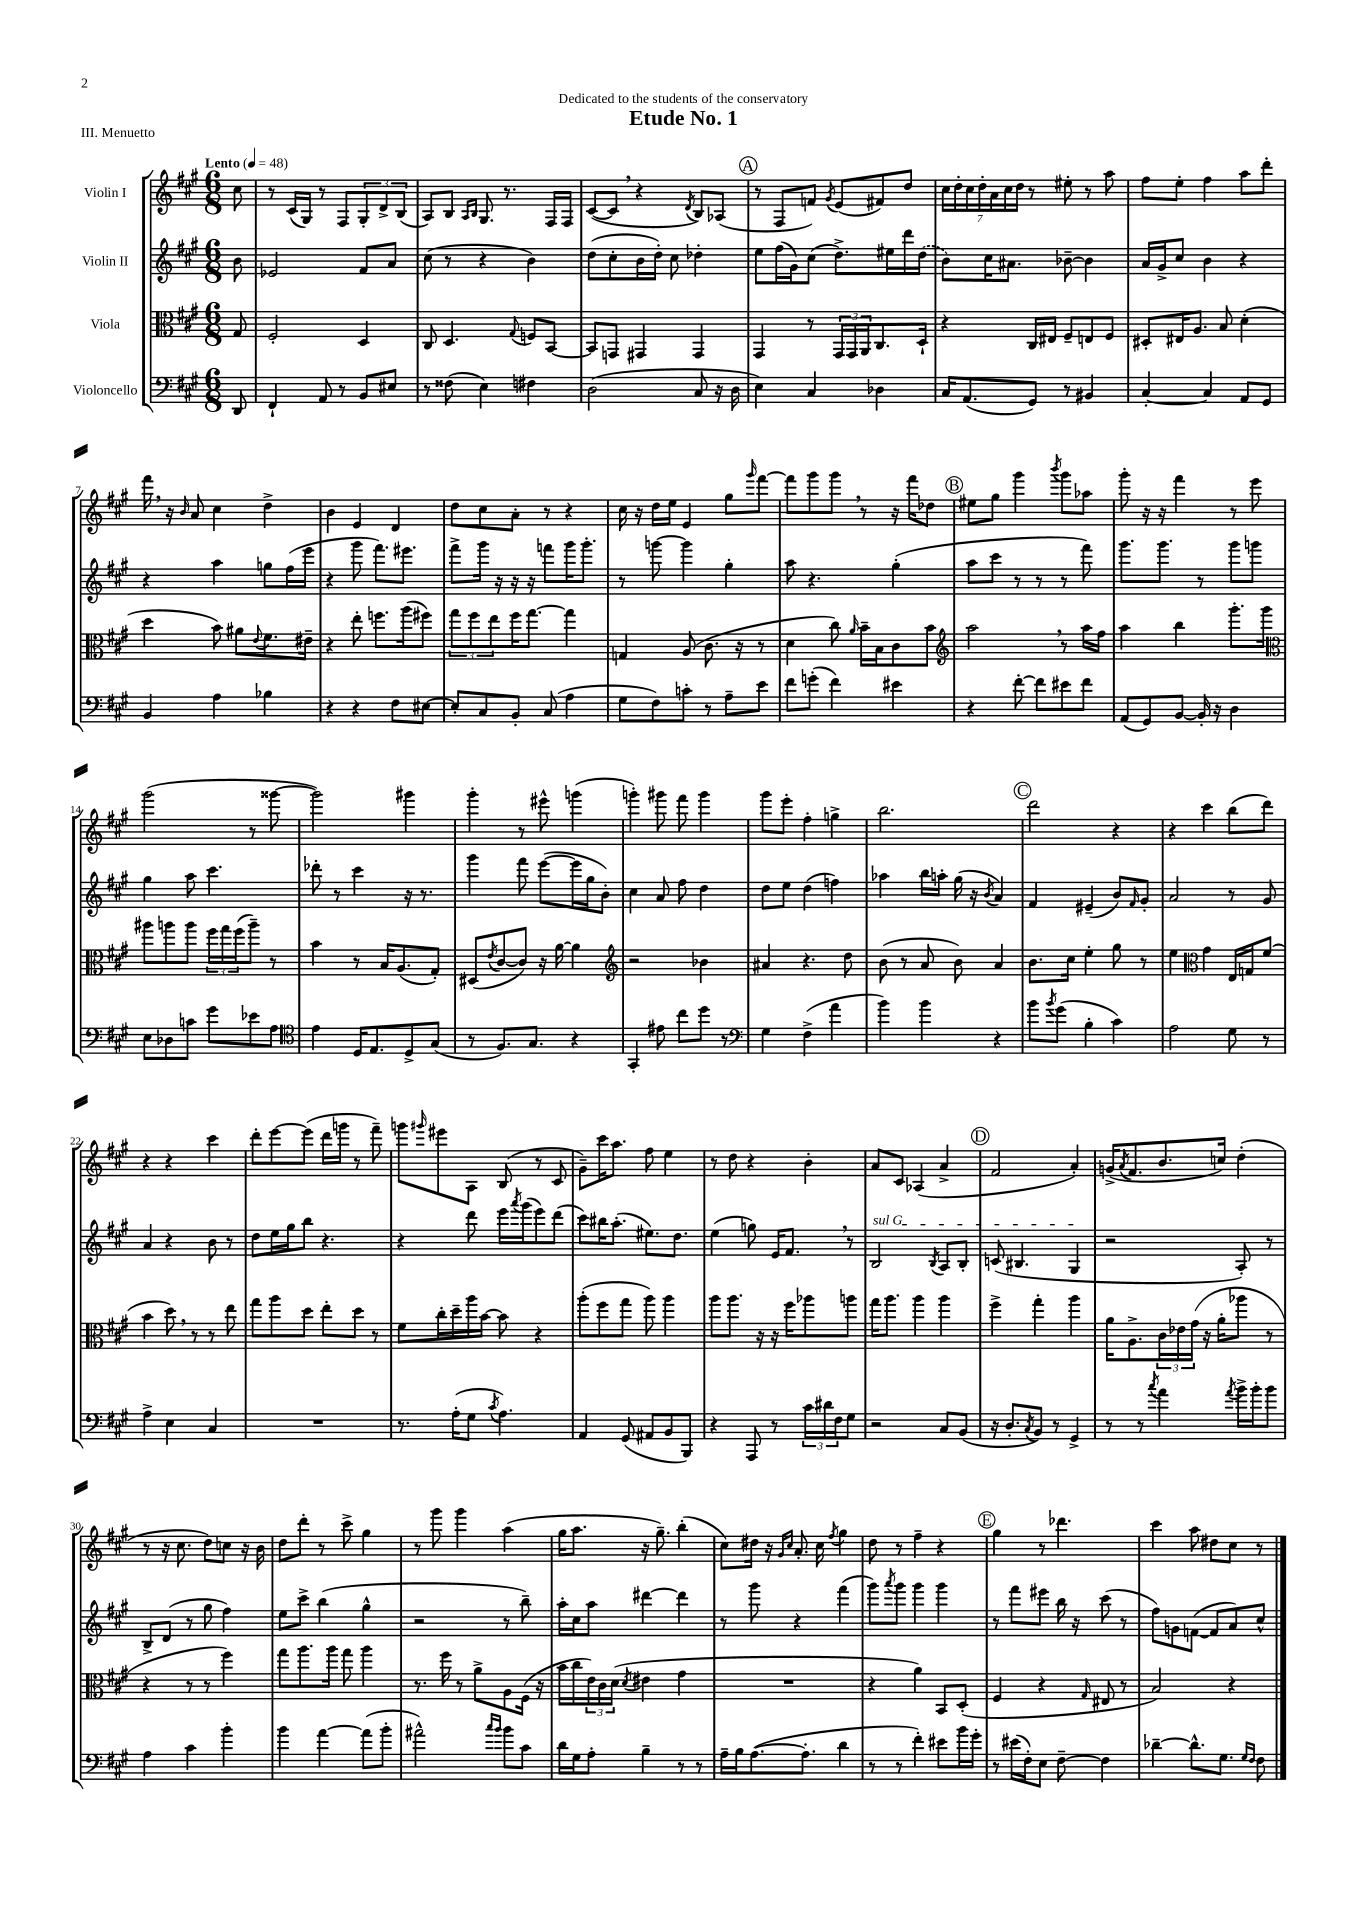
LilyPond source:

\header { title = "Etude No. 1" dedication = "Dedicated to the students of the conservatory" piece = "III. Menuetto" }
<<
\new StaffGroup <<
\new Staff = "s0" \with { instrumentName = "Violin I" } {
    \clef treble \key a \major \numericTimeSignature \time 6/8 \partial 8 \tempo "Lento" 4 = 48
    cis''8 |
    r8 cis'16( gis16) r8 fis8 \tuplet 3/2 { gis8-. d'8-> b8( } |
    a8) b8 \grace { a16 b16 } gis8. r8. fis16 fis16 |
    cis'8~( cis'8 \breathe r4 \acciaccatura { d'8 } b8) aes8( |
    \mark \markup { \circle "A" } r8 fis8 f'8) \acciaccatura { gis'8 } e'8( fis'8) d''8 |
    \tuplet 7/4 { cis''16 d''16-. cis''16 d''16-. a'16 cis''16 d''16 } r8 eis''8-. r8 a''8 |
    fis''8 e''8-. fis''4 a''8 d'''8-. |
    fis'''16 \breathe r16 \grace { b'16 } a'8 cis''4 d''4-> |
    b'4 e'4 d'4 |
    d''8 cis''8 a'8-. r8 r4 |
    cis''16 r16 d''16 e''16 e'4 gis''8 \grace { gis'''16 } fis'''8~ |
    fis'''8 gis'''8 gis'''8 \breathe r8 r16 fis'''16 des''8 |
    \mark \markup { \circle "B" } eis''8 gis''8 gis'''4 \acciaccatura { b'''8 } gis'''8 aes''8 |
    gis'''8-. r16 r16 fis'''4 r8 e'''8 |
    gis'''2( r8 gisis'''8~ |
    gisis'''2) gis'''4 |
    gis'''4-. r8 eis'''8-^ g'''4( |
    g'''4-.) gis'''8 fis'''8 gis'''4 |
    gis'''8 e'''8-. fis''4-. g''4-> |
    b''2. |
    \mark \markup { \circle "C" } d'''2 r4 |
    r4 cis'''4 b''8( d'''8) |
    r4 r4 cis'''4 |
    d'''8-. e'''8~ e'''8( d'''16 g'''16 r8 fis'''8--) |
    g'''8 \grace { gis'''16 } eis'''8 a8 b8( r8 cis'8 |
    gis'8--) cis'''16 a''8. fis''8 e''4 |
    r8 d''8 r4 b'4-. |
    a'8 cis'8 aes4( a'4-> |
    \mark \markup { \circle "D" } fis'2 a'4-.) |
    g'16->( \acciaccatura { a'8 } fis'8. b'8. c''16) d''4-.( |
    r8 r16 cis''8. d''8) c''8 r16 b'16 |
    d''8 d'''8-. r8 cis'''8-> gis''4 |
    r8 gis'''8 gis'''4 a''4( |
    gis''16 a''8. r16 gis''8.--) b''4-.( |
    cis''8) dis''16 r16 \grace { gis'16 cis''16 } a'8.-. cis''16 \acciaccatura { fis''8 } gis''4 |
    d''8 r8 fis''4-- r4 |
    \mark \markup { \circle "E" } gis''4 r8 des'''4. |
    cis'''4 a''8 dis''8 cis''8 r8 \bar "|." |
}
\new Staff = "s1" \with { instrumentName = "Violin II" } {
    \clef treble \key a \major \numericTimeSignature \time 6/8 \partial 8
    b'8 |
    ees'2 fis'8 a'8 |
    cis''8( r8 r4 b'4) |
    d''8( cis''8-. b'16 d''16-.) cis''8 des''4-. |
    \mark \markup { \circle "A" } e''8 fis''16( gis'16) cis''8( d''8.->) eis''16 d'''16 \once \slurDashed d''16( |
    b'8) cis''16 ais'8. bes'8~-- bes'4 |
    a'16 gis'16-> cis''8 b'4 r4 |
    r4 a''4 g''8 fis''16( e'''16 |
    r4 gis'''8 fis'''8.) eis'''8. |
    fis'''8-> gis'''16 r16 r16 r16 f'''8 gis'''16 gis'''8.-. |
    r8 g'''8~ g'''4 gis''4-. |
    a''8 r4. gis''4-.( |
    \mark \markup { \circle "B" } a''8 cis'''8 r8 r8 r8 fis'''8) |
    gis'''8. gis'''8. r8 gis'''8 g'''8 |
    gis''4 a''8 cis'''4. |
    des'''8-. r8 cis'''4 r16 r8. |
    gis'''4 fis'''8 e'''8~( e'''16 gis''16 b'8-.) |
    cis''4 a'8 fis''8 d''4 |
    d''8 e''8 d''4( f''4) |
    aes''4 b''16 a''16-. gis''16( r16 \acciaccatura { b'8 } a'4) |
    \mark \markup { \circle "C" } fis'4 eis'4--( b'8) \grace { fis'16 } gis'8-. |
    a'2 r8 gis'8 |
    a'4 r4 b'8 r8 |
    d''8 e''16 gis''16 b''8 r4. |
    r4 d'''8 e'''16 \acciaccatura { a'''8 } gis'''16( e'''8) d'''8( |
    cis'''8) bis''16 a''8.-.( eis''8.) d''8. |
    e''4( g''8) e'16 fis'8. \breathe r8 |
    \once \override TextSpanner.bound-details.left.text = \markup { \italic "sul G" } b2\startTextSpan \acciaccatura { b8 } a8 b8-. |
    \mark \markup { \circle "D" } c'8( bis4. gis4\stopTextSpan |
    r2 a8-.) r8 |
    b8-> d'8( r8 gis''8 fis''4) |
    e''8 cis'''8-> b''4( gis''4-^ |
    r2 r8 b''8--) |
    a''16-. cis''16 a''8 dis'''4~ dis'''4 |
    r8 gis'''8 r4 fis'''4( |
    gis'''8) \acciaccatura { a'''8 } gis'''8 gis'''4 gis'''4 |
    \mark \markup { \circle "E" } r8 fis'''8 eis'''8 b''16 r16 cis'''8( r8 |
    fis''8) g'8 f'8~( f'8 a'8) cis''8-^ \bar "|." |
}
\new Staff = "s2" \with { instrumentName = "Viola" } {
    \clef alto \key a \major \numericTimeSignature \time 6/8 \partial 8
    gis8 |
    fis2-. d4 |
    cis8 d4. \appoggiatura { gis8 } f8 b,8~ |
    b,8 g,8 gis,4 gis,4 |
    \mark \markup { \circle "A" } gis,4 r8 \tuplet 3/2 { gis,16 gis,16 a,16 } cis8. d16-! |
    r4 cis16 eis16 fis8-- e8 fis8 |
    dis8-. eis16 a8. b8 d'4-.( |
    d''4 b'8) ais'8 \appoggiatura { e'8 } fis'8. eis'16-- |
    r4 e''8-. f''8. a''16( fis''8) |
    \tuplet 3/2 { gis''8 fis''8 e''8 } fis''16 gis''8.~ gis''4 |
    g4 a8( cis'8. r16 r8 |
    d'4 cis''8) \grace { a'16 } b'16-- b16 cis'8 b'8 |
    \mark \markup { \circle "B" } \clef treble a''2 \breathe r8 a''16 fis''16 |
    a''4 b''4 gis'''8.-. gis'''16 |
    \clef alto ais''8 a''8 a''8 \tuplet 3/2 { fis''16 gis''16 fis''16( } a''8--) r8 |
    b'4 r8 b16 a8.( gis8-.) |
    dis8( \acciaccatura { e'8 } cis'8~ cis'8) r16 a'16~ a'4 |
    \clef treble r2 bes'4 |
    ais'4 r4. d''8 |
    b'8( r8 a'8 b'8) a'4 |
    \mark \markup { \circle "C" } b'8. cis''16 e''4-. gis''8 r8 |
    e''4 \clef alto gis'4 e16 g16 fis'8( |
    b'4 d''8) \breathe r8 r8 e''8 |
    gis''8 a''8 d''8 e''8-. d''8 r8 |
    fis'8 cis''16-. d''16-- a''16 b'16~ b'8 r4 |
    a''8-.( fis''8 gis''8 a''8) a''4 |
    a''8 a''8. r16 r16 fis''16 aes''8 a''8 |
    gis''16 a''8. a''4 a''4 |
    \mark \markup { \circle "D" } fis''4-> gis''4-. a''4 |
    a'16 a8.-> \tuplet 3/2 { cis'16 ees'16 gis'16( } r16 a'16-. aes''8 r8 |
    r4 r8 r8 fis''4) |
    gis''8 a''8. a''16 gis''8 a''4 |
    r8. fis''16 r8 a'8-> a8 fis16( r16 |
    b'16 cis''16 \tuplet 3/2 { e'16) cis'16 d'16( } \acciaccatura { d'8 } eis'4 gis'4 |
    R2. |
    r4 a'4) b,8 d8-.( |
    \mark \markup { \circle "E" } fis4 r4 \grace { gis16 } eis8 r8 |
    b2) r4 \bar "|." |
}
\new Staff = "s3" \with { instrumentName = "Violoncello" } {
    \clef bass \key a \major \numericTimeSignature \time 6/8 \partial 8
    d,8 |
    fis,4-! a,8 r8 b,8 eis8 |
    r8 fisis8( e4) fis4 |
    d2( cis8 r16 d16 |
    \mark \markup { \circle "A" } e4) cis4 des4 |
    cis16 a,8.( gis,8) r8 bis,4 |
    cis4~-. cis4 a,8 gis,8 |
    b,4 a4 bes4 |
    r4 r4 fis8 eis8~ |
    eis8-. cis8 b,8-. cis8( a4 |
    gis8 fis8) c'8-. r8 a8-- e'8 |
    fis'8 g'8-.( fis'4) eis'4 |
    \mark \markup { \circle "B" } r4 fis'8~-. fis'8 eis'8 fis'8 |
    a,8( gis,8) b,8~ b,16-. r16 d4 |
    e8 des8 c'8 gis'8 ees'8 a8 |
    \clef tenor e'4 d16 e8. d8-> gis8( |
    r8 fis8.) gis8. r4 |
    gis,4-. eis'8 cis''8 d''8 r8 |
    \clef bass gis4 fis4->( a'4 |
    b'4) b'4 r4 |
    \mark \markup { \circle "C" } b'8 \acciaccatura { b'8 } gis'8( b4-. cis'4) |
    a2 gis8 r8 |
    a4-> e4 cis4 |
    R2. |
    r8. a16-.( gis8 \acciaccatura { cis'8 } a4.) |
    a,4 gis,8( ais,8 b,8 b,,8) |
    r4 a,,8 r8 \tuplet 3/2 { cis'16 dis'16 fis16 } gis8 |
    r2 cis8 b,8( |
    \mark \markup { \circle "D" } r16 d8.-. \acciaccatura { cis8 } b,8) r8 gis,4-> |
    r8 r8 \acciaccatura { cis''8 } a'4 \acciaccatura { a'8 } b'16-> b'16-. b'8 |
    a4 cis'4 b'4-. |
    b'4 a'4~ a'8( b'8-. |
    ais'2-^) \grace { cis''16 b'16 } b'8 cis'8 |
    d'16 gis16 a8-. b4-- r8 r8 |
    a16-- b16 a8.~( a8.-. d'4 |
    r8 r8 fis'4-.) eis'8 b'16 gis'16-. |
    \mark \markup { \circle "E" } r8 eis'16( fis16-.) e8 fis8~-- fis4 |
    des'4~-- des'8.-^ gis8. \grace { gis16 fis16 } fis8 \bar "|." |
}
>>
>>
